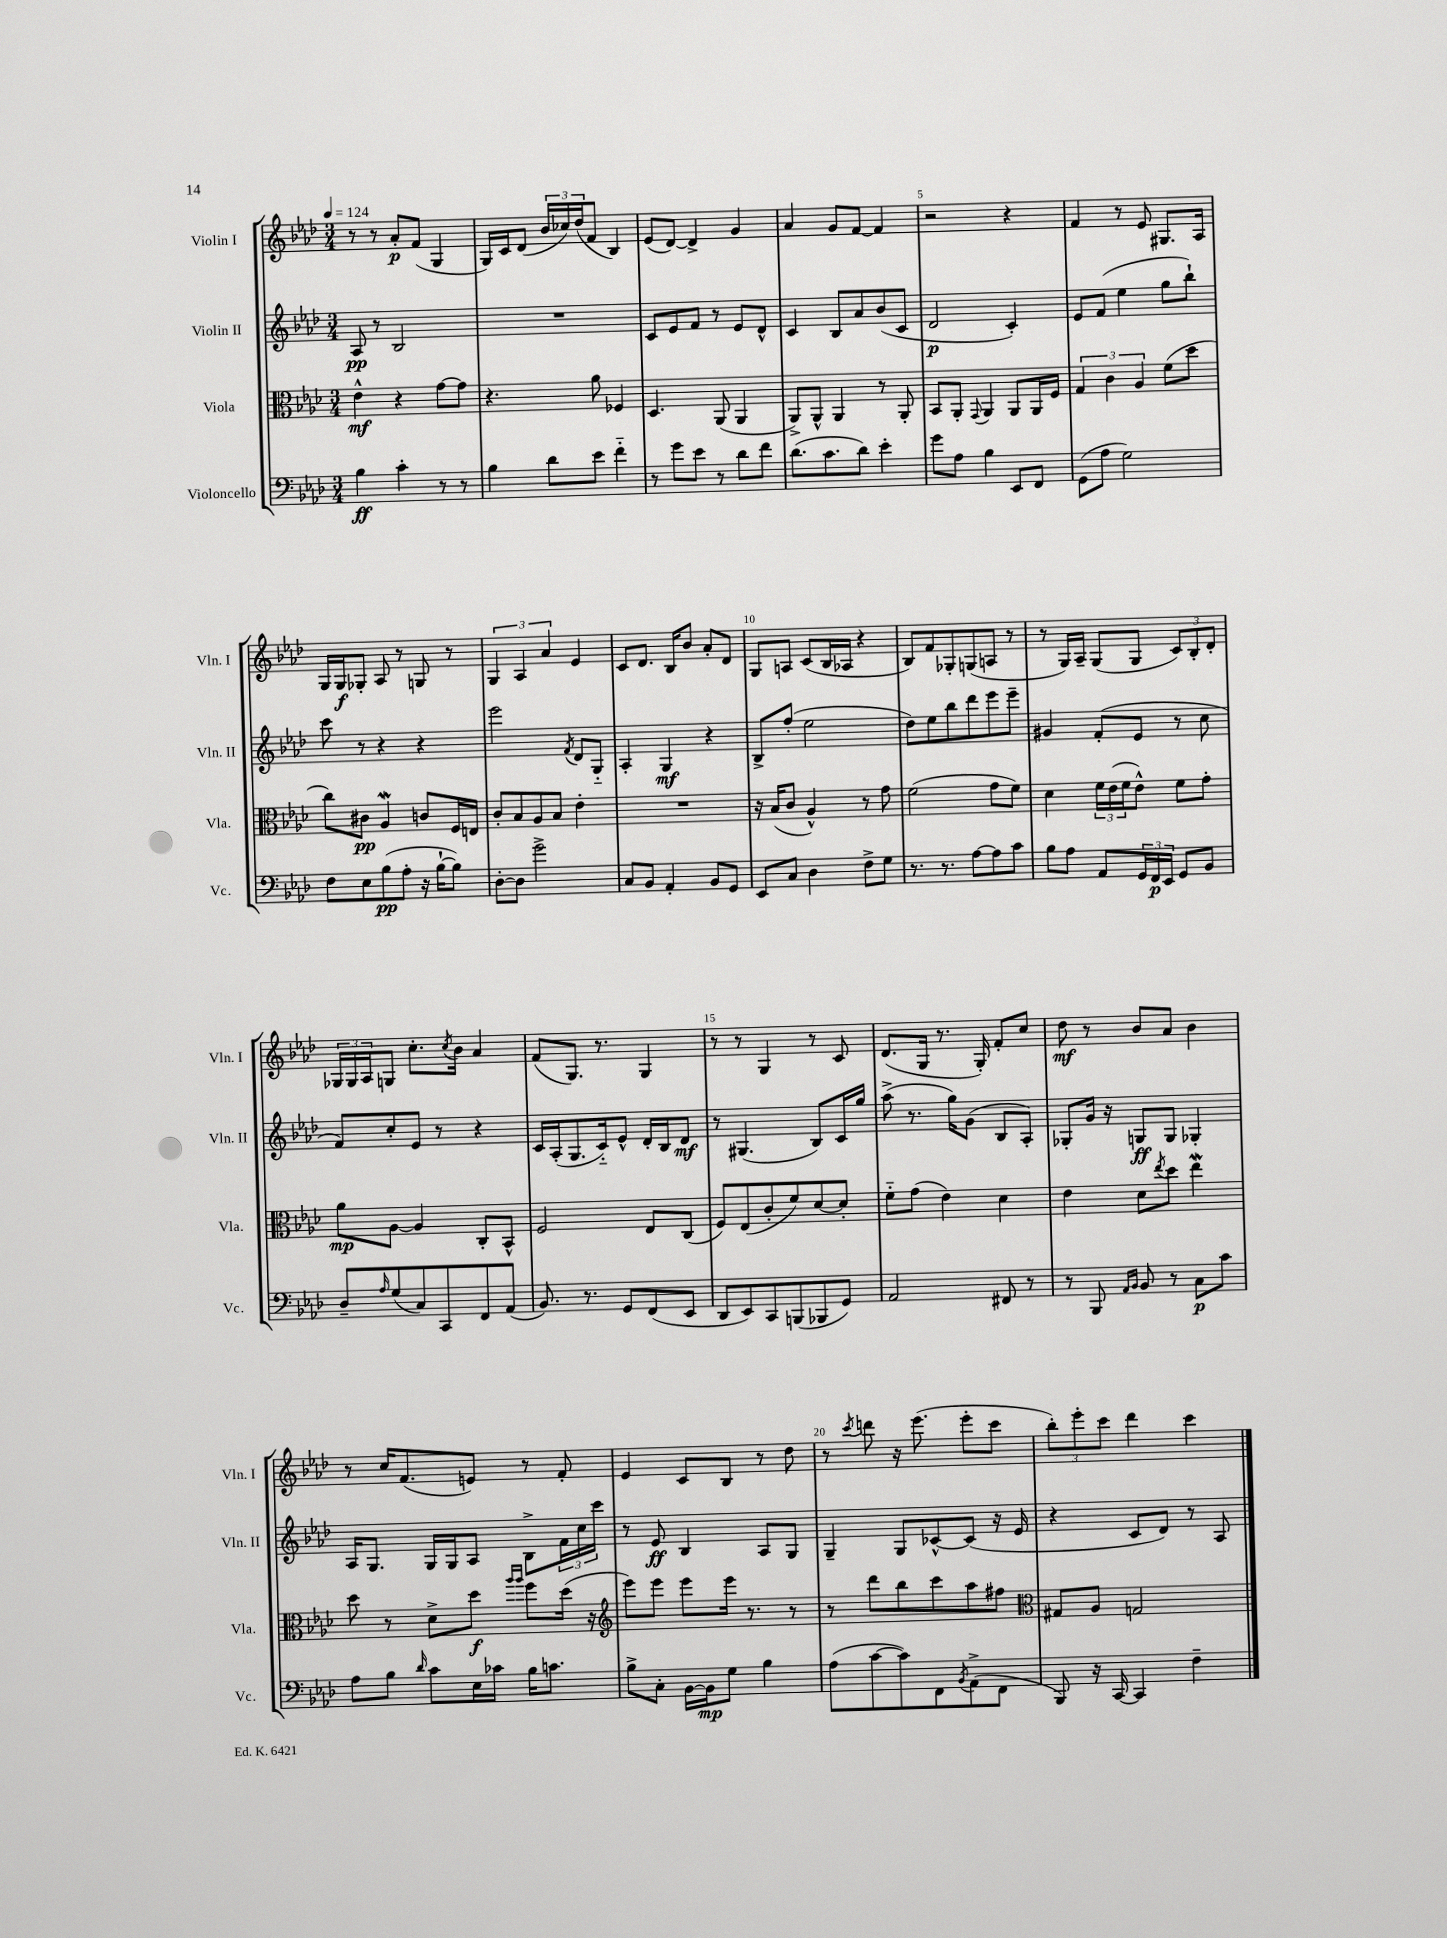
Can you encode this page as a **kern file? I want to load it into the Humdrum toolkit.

**kern	**dynam	**kern	**dynam	**kern	**dynam	**kern	**dynam
*part4	*part4	*part3	*part3	*part2	*part2	*part1	*part1
*staff4	*staff4	*staff3	*staff3	*staff2	*staff2	*staff1	*staff1
*I"Violoncello	*	*I"Viola	*	*I"Violin II	*	*I"Violin I	*
*I'Vc.	*	*I'Vla.	*	*I'Vln. II	*	*I'Vln. I	*
*clefF4	*	*clefC3	*	*clefG2	*	*clefG2	*
*k[b-e-a-d-]	*	*k[b-e-a-d-]	*	*k[b-e-a-d-]	*	*k[b-e-a-d-]	*
*M3/4	*	*M3/4	*	*M3/4	*	*M3/4	*
*MM124	*	*MM124	*	*MM124	*	*MM124	*
=1	=1	=1	=1	=1	=1	=1	=1
4B-\	ff	4e-^^\	mf	8A-/	pp	8r	.
.	.	.	.	8r	.	8r	.
4c'\	.	4r	.	2B-/	.	8a-'/L	p
.	.	.	.	.	.	(8f/J	.
8r	.	[8g\L	.	.	.	4G/	.
8r	.	8g\J]	.	.	.	.	.
=2	=2	=2	=2	=2	=2	=2	=2
4B-\	.	4.r	.	2.r	.	16G/LL)	.
.	.	.	.	.	.	16c/J	.
.	.	.	.	.	.	(8d-/J	.
8d-\L	.	.	.	.	.	24b-/LL	.
.	.	.	.	.	.	24cc-X/)	.
.	.	.	.	.	.	(24dd-/J	.
8e-\J	.	8a-\	.	.	.	8f/J	.
4f\	.	4F-X/	.	.	.	4B-/)	.
=3	=3	=3	=3	=3	=3	=3	=3
8r	.	4.D-/	.	8c/L	.	(8e-/L	.
8g\L	.	.	.	8e-/	.	[8d-/J)	.
8e-\J	.	.	.	8f/J	.	4d-^/]	.
8r	.	(8AA-/	.	8r	.	.	.
8d-\L	.	4AA-/	.	8e-/L	.	4g/	.
8f\J	.	.	.	8d-^^/J	.	.	.
=4	=4	=4	=4	=4	=4	=4	=4
(8.d-\L	.	8AA-^/L)	.	4c/	.	4a-/	.
.	.	8AA-^^/J	.	.	.	.	.
8.c\	.	.	.	.	.	.	.
.	.	4AA-/	.	8B-/L	.	8g/L	.
8d-\J)	.	.	.	8a-/	.	[8f/J	.
4e-'\	.	8r	.	(8b-/	.	4f/]	.
.	.	8AA-'/	.	8c/J	.	.	.
=5	=5	=5	=5	=5	=5	=5	=5
8g\L	.	8BB-/L	.	2d-/	p	2r	.
8A-\J	.	8AA-'/J	.	.	.	.	.
.	.	8qqGG/	.	.	.	.	.
4B-\	.	4AA-/	.	.	.	.	.
8EE-/L	.	8AA-/L	.	4c'/)	.	4r	.
8FF/J	.	16AA-/L	.	.	.	.	.
.	.	16F/JJ	.	.	.	.	.
=6	=6	=6	=6	=6	=6	=6	=6
(8GG\L	.	6G/	.	8e-/L	.	4f/	.
8A-\J	.	.	.	(8f/J	.	.	.
.	.	6c\	.	.	.	.	.
2G\)	.	.	.	4ee-\	.	8r	.
.	.	6A-/	.	.	.	.	.
.	.	.	.	.	.	8e-/	.
.	.	(8f\L	.	8gg\L	.	8.G#X/L	.
.	.	8dd-\J	.	8bb-`\J)	.	.	.
.	.	.	.	.	.	16A-/Jk	.
!!LO:LB:g=z
=7	=7	=7	=7	=7	=7	=7	=7
8F\L	.	8cc\L)	.	8ccc\	.	16G/LL	.
.	.	.	.	.	.	16G/J	f
8E-\	.	8c#X\J	pp	8r	.	8G-X'/J	.
(8B-\	pp	4A-w/	.	4r	.	8A-/	.
8A-'\J	.	.	.	.	.	8r	.
16r	.	8cn/L	.	4r	.	8Gn/	.
[16B-`\KL	.	.	.	.	.	.	.
8B-\J])	.	16F/L	.	.	.	8r	.
.	.	16En/JJ	.	.	.	.	.
=8	=8	=8	=8	=8	=8	=8	=8
[8D-'\L	.	8c'/L	.	2eee-\	.	6G/	.
8D-\J]	.	8B-/	.	.	.	.	.
.	.	.	.	.	.	6A-/	.
2g^\	.	8A-/	.	.	.	.	.
.	.	.	.	.	.	6a-/	.
.	.	8B-/J	.	.	.	.	.
.	.	.	.	8qf/	.	.	.
.	.	4e-'\	.	8d-/L	.	4e-/	.
.	.	.	.	8G/J	.	.	.
=9	=9	=9	=9	=9	=9	=9	=9
8C/L	.	2.r	.	4A-'/	.	8c/L	.
8BB-/J	.	.	.	.	.	8.d-/J	.
4AA-'/	.	.	.	4G/	mf	.	.
.	.	.	.	.	.	16B-/KL	.
.	.	.	.	.	.	8b-/J	.
8BB-/L	.	.	.	4r	.	8a-'/L	.
8GG/J	.	.	.	.	.	8d-/J	.
=10	=10	=10	=10	=10	=10	=10	=10
8EE-/L	.	16r	.	8B-^/L	.	8G/L	.
.	.	(16B-/KL	.	.	.	.	.
8C/J	.	8c/J	.	(8ff'/J	.	8An/J	.
4D-\	.	4A-^^/)	.	2ee-\	.	(8c/L	.
.	.	.	.	.	.	16B-/L	.
.	.	.	.	.	.	16A-X/JJ	.
8F^\L	.	8r	.	.	.	4r	.
8G\J	.	8g\	.	.	.	.	.
=11	=11	=11	=11	=11	=11	=11	=11
8.r	.	(2f\	.	8dd-\L)	.	8B-/L)	.
.	.	.	.	8ee-\	.	8f/	.
8.r	.	.	.	.	.	.	.
.	.	.	.	8bb-\	.	8G-X'/	.
[8A-\L	.	.	.	8ddd-\	.	(8Gn/	.
8A-\]	.	8g\L	.	8eee-\	.	8An/J	.
8c\J	.	8f\J)	.	8eee-~\J	.	8r	.
=12	=12	=12	=12	=12	=12	=12	=12
8B-\L	.	4d-\	.	4g#X/	.	8r	.
8A-\J	.	.	.	.	.	16G/LL)	.
.	.	.	.	.	.	16A-~/JJ	.
8AA-/L	.	24f\LL	.	(8f'/L	.	(8G/L	.
.	.	(24e-\	.	.	.	.	.
.	.	24f\J	.	.	.	.	.
24GG/L	.	8e-^^\J)	.	8e-/J	.	8G/J	.
24FF/	p	.	.	.	.	.	.
24EE-/JJ	.	.	.	.	.	.	.
8GG/L	.	8f\L	.	8r	.	12c/L)	.
.	.	.	.	.	.	12B-'/	.
8BB-/J	.	8g'\J	.	8cc\	.	.	.
.	.	.	.	.	.	12d-'/J	.
!!LO:LB:g=z
=13	=13	=13	=13	=13	=13	=13	=13
8D-~/L	.	8a-\L	mp	8f/L)	.	24G-X/LL	.
.	.	.	.	.	.	24G-/	.
.	.	.	.	.	.	24A-/J	.
16qqA-/	.	.	.	.	.	.	.
(8G/	.	[8A-\J	.	8cc'/	.	8Gn/J	.
8C/)	.	4A-/]	.	8e-/J	.	8.cc'\L	.
8CC/	.	.	.	8r	.	.	.
.	.	.	.	.	.	8qcc/	.
.	.	.	.	.	.	16b-\Jk	.
8FF/	.	8C'/L	.	4r	.	4a-/	.
(8AA-/J	.	8BB-^^/J	.	.	.	.	.
=14	=14	=14	=14	=14	=14	=14	=14
8.BB-/)	.	2F/	.	16c/LL	.	(8f/L	.
.	.	.	.	(16A-'/J	.	.	.
.	.	.	.	8.G/	.	8.G/J)	.
8.r	.	.	.	.	.	.	.
.	.	.	.	16c/k)	.	8.r	.
8GG/L	.	.	.	8e-^^/J	.	.	.
(8FF/	.	8E-/L	.	16d-'/LL	.	4G/	.
.	.	.	.	16B-/J	.	.	.
8EE-/J	.	(8C/J	.	8d-/J	mf	.	.
=15	=15	=15	=15	=15	=15	=15	=15
8DD-/L	.	8F/L)	.	8r	.	8r	.
8EE-/)	.	(8E-/	.	(4.G#X/	.	8r	.
8CC/	.	8c'/	.	.	.	4G/	.
(8BBBn/	.	8f/)	.	.	.	.	.
8BBB-X/	.	[8d-/	.	8B-/L)	.	8r	.
8GG/J)	.	8d-'/J]	.	16c/L	.	8c/	.
.	.	.	.	16gg/JJ	.	.	.
=16	=16	=16	=16	=16	=16	=16	=16
2AA-/	.	8f\L	.	(8aa-^\	.	(8.d-/L	.
.	.	(8g\J	.	8.r	.	.	.
.	.	.	.	.	.	16G/Jk	.
.	.	4e-\)	.	.	.	8.r	.
.	.	.	.	16gg\KL)	.	.	.
.	.	.	.	(8g\J	.	.	.
.	.	.	.	.	.	16G'/)	.
8FF#X/	.	4d-\	.	8B-/L	.	8f'/L	.
8r	.	.	.	8A-'/J)	.	8cc/J	.
=17	=17	=17	=17	=17	=17	=17	=17
8r	.	4e-\	.	8G-X'/L	.	8dd-\	mf
8BBB-/	.	.	.	16g/Jk	.	8r	.
.	.	.	.	16r	.	.	.
16qqAA-/LL	.	.	.	.	.	.	.
16qqBB-/JJ	.	.	.	.	.	.	.
8BB-/	.	8d-\L	.	8Gn/L	ff	8b-/L	.
.	.	8qee-/	.	.	.	.	.
8r	.	8dd-\J	.	8G/J	.	8a-/J	.
8C\L	p	4ee-W\	.	4G-X'/	.	4b-\	.
8c\J	.	.	.	.	.	.	.
!!LO:LB:g=z
=18	=18	=18	=18	=18	=18	=18	=18
8A-\L	.	8dd-\	.	16A-/KL	.	8r	.
.	.	.	.	8.G/J	.	.	.
8B-\J	.	8r	.	.	.	16cc/KL	.
.	.	.	.	.	.	(8.f/	.
16qqd-/	.	.	.	.	.	.	.
8c\L	.	8d-^\L	.	16G/LL	.	.	.
.	.	.	.	16G/J	.	.	.
16E-\L	.	8dd-\J	f	8A-/J	.	8en/J)	.
16c-X\JJ	.	.	.	.	.	.	.
.	.	16qqaa-/LL	.	.	.	.	.
.	.	16qqaa-/JJ	.	.	.	.	.
16B-\KL	.	8ff\L	.	8B-^\L	.	8r	.
8.cn\J	.	.	.	.	.	.	.
.	.	(16dd-\Jk	.	24f\L	.	8f'/	.
.	.	.	.	24cc\	.	.	.
.	.	16r	.	.	.	.	.
.	.	.	.	24ccc\JJ	.	.	.
=19	=19	=19	=19	=19	=19	=19	=19
*	*	*clefG2	*	*	*	*	*
8B-^\L	.	8eee-\L)	.	8r	.	4e-/	.
8C'\J	.	8eee-\J	.	8e-/	ff	.	.
[16BB-\LL	.	8eee-\L	.	4B-/	.	8c/L	.
16BB-\J]	mp	.	.	.	.	.	.
8G\J	.	16eee-\Jk	.	.	.	8B-/J	.
.	.	8.r	.	.	.	.	.
4B-\	.	.	.	8A-/L	.	8r	.
.	.	8r	.	8G/J	.	8dd-\	.
=20	=20	=20	=20	=20	=20	=20	=20
(8A-\L	.	8r	.	4G~/	.	8r	.
.	.	.	.	.	.	8qccc/	.
[8c\	.	8ddd-\L	.	.	.	8dddn\	.
8c\])	.	8bb-\	.	8G/L	.	16r	.
.	.	.	.	.	.	(8.eee-\	.
8FF\	.	8ccc\	.	[8c-X^^/	.	.	.
8qBB-/	.	.	.	.	.	.	.
(8AA-^\	.	8aa-\	.	(8c-/J]	.	8eee-'\L	.
8FF\J	.	8ff#X\J	.	16r	.	8ccc\J	.
.	.	.	.	16e-/	.	.	.
=21	=21	=21	=21	=21	=21	=21	=21
*	*	*clefC3	*	*	*	*	*
8BBB-/)	.	8G#X/L	.	4r	.	12bb-'\L)	.
.	.	.	.	.	.	12eee-'\	.
16r	.	8A-/J	.	.	.	.	.
.	.	.	.	.	.	12ccc\J	.
[16CC/	.	.	.	.	.	.	.
4CC/]	.	2Gn/	.	8c/L	.	4ddd-\	.
.	.	.	.	8d-/J)	.	.	.
4F~\	.	.	.	8r	.	4ccc\	.
.	.	.	.	8A-/	.	.	.
==	==	==	==	==	==	==	==
*-	*-	*-	*-	*-	*-	*-	*-
